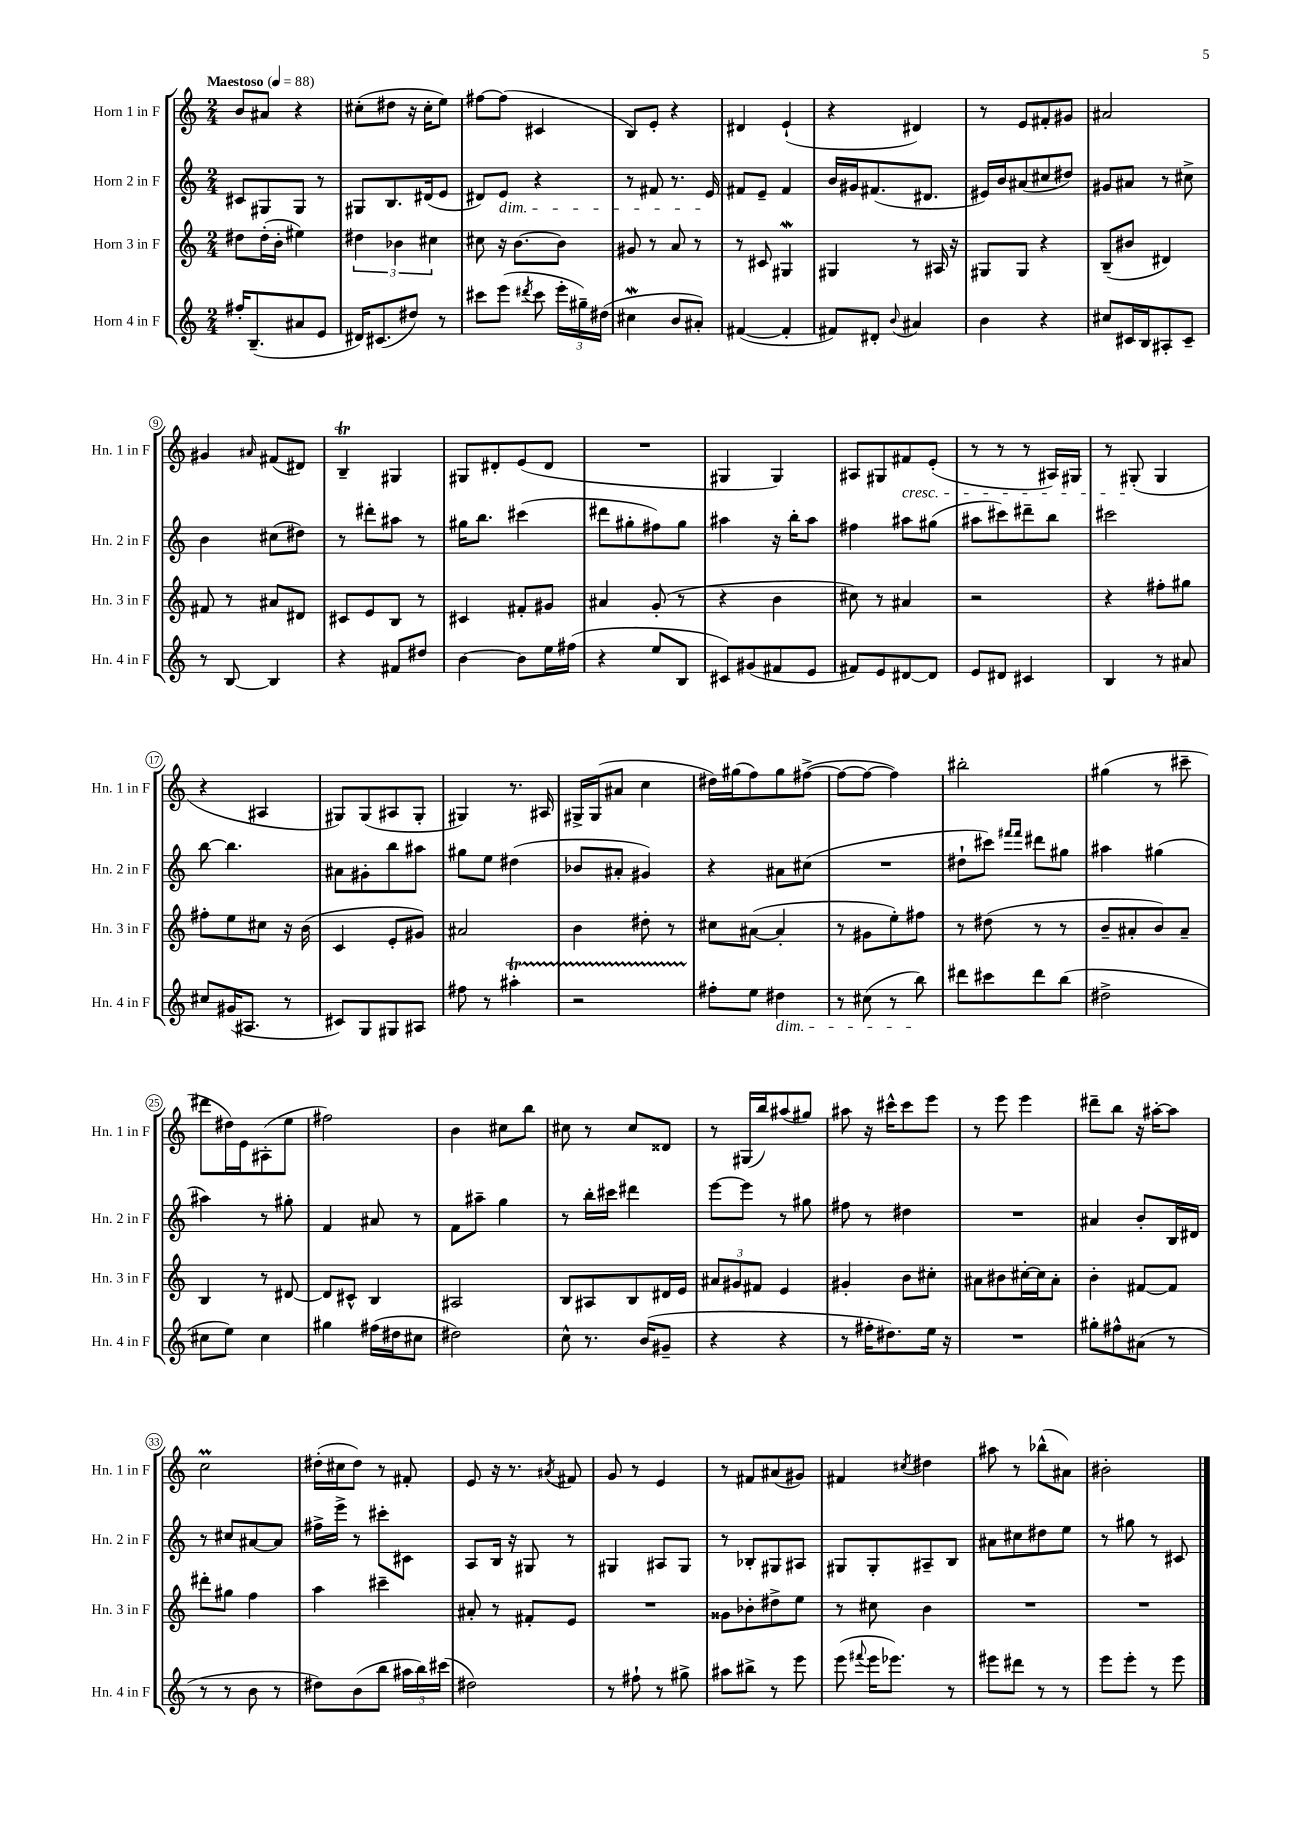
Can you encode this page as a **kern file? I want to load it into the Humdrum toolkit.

**kern	**kern	**kern	**kern
*part4	*part3	*part2	*part1
*staff4	*staff3	*staff2	*staff1
*I"Horn 4 in F	*I"Horn 3 in F	*I"Horn 2 in F	*I"Horn 1 in F
*I'Hn. 4 in F	*I'Hn. 3 in F	*I'Hn. 2 in F	*I'Hn. 1 in F
*clefG2	*clefG2	*clefG2	*clefG2
*k[]	*k[]	*k[]	*k[]
*M2/4	*M2/4	*M2/4	*M2/4
*MM88	*MM88	*MM88	*MM88
=1	=1	=1	=1
!	!	!	!LO:TX:a:B:t=Maestoso
16ff#X'/KL	8dd#X\L	8c#X/L	8b/L
(8.B~/	.	.	.
.	(16dd#'\L	8G#X/	8a#X/J
.	16b'\JJ	.	.
8a#X/	4ee#X\)	8G#/J	4r
8e/J	.	8r	.
=2	=2	=2	=2
16d#X/KL)	6dd#X\	8G#X/L	(8cc#X'\L
(8.c#X/	.	.	.
.	.	8.B/	8dd#X\J
.	6b-X\	.	.
8dd#X/J)	.	.	16r
.	.	(16d#X/k	16cc#'\KL
.	6cc#X\	.	.
8r	.	8e/J	8ee\J)
=3	=3	=3	=3
8ccc#X\L	8cc#X\	8d#X/L)	[8ff#X\L
!	!	!LO:TX:b:i:t=dim.	!
(8eee\J	16r	8e/J	(8ff#\J]
.	[8.b\L	.	.
8qddd#X/	.	.	.
8ccc#\	.	4r	4c#X/
24eee'\LL	8b\J]	.	.
24gg#X~\)	.	.	.
(24dd#X\JJ	.	.	.
=4	=4	=4	=4
4cc#XW\	8g#X/	8r	8B/L)
.	8r	8f#X/	8e'/J
8b/L	8a/	8.r	4r
8a#X'/J)	8r	.	.
.	.	16e/	.
=5	=5	=5	=5
([4f#X/	8r	8f#X/L	4d#X/
.	8c#X/	8e~/J	.
4f#'/]	4G#XW/	4f#/	(4e`/
=6	=6	=6	=6
8f#X/L)	4G#X/	16b/LL	4r
.	.	16g#X/J	.
8d#X'/J	.	(8.f#X/	.
8qqb/	.	.	.
4a#X/	8r	.	4d#X/)
.	.	8.d#X/J	.
.	16A#X/	.	.
.	16r	.	.
=7	=7	=7	=7
4b\	8G#X/L	16e#X/LL)	8r
.	.	16b/J	.
.	8G#/J	(8a#X/	8e/L
4r	4r	8cc#X/	8f#X'/
.	.	8dd#X/J)	8g#X/J
=8	=8	=8	=8
8cc#X/L	(8B~/L	8g#X/L	2a#X/
16c#X/L	8b#X/J	8a#X/J	.
16B/J	.	.	.
8A#X'/	4d#X/)	8r	.
8c#~/J	.	8cc#X^\	.
!!LO:LB:g=z
=9	=9	=9	=9
8r	8f#X/	4b\	4g#X/
[8B/	8r	.	.
.	.	.	16qqa#X/
4B/]	8a#X/L	(8cc#X\L	(8f#X/L
.	8d#X/J	8dd#X\J)	8d#X/J)
=10	=10	=10	=10
4r	8c#X/L	8r	4Bt~/
.	8e/	8ddd#X'\L	.
8f#X/L	8B/J	8aa#X\J	4G#X/
8dd#X/J	8r	8r	.
=11	=11	=11	=11
[4b\	4c#X/	16gg#X\KL	8G#X/L
.	.	8.bb\J	.
.	.	.	8d#X'/
8b\L]	8f#X'/L	(4ccc#X\	(8e/
16ee\L	8g#X/J	.	8d#/J
(16ff#X\JJ	.	.	.
=12	=12	=12	=12
4r	4a#X/	8ddd#X\L	2r
.	.	8gg#X'\	.
8ee/L	(8g'/	8ff#X\)	.
8B/J	8r	8gg#\J	.
=13	=13	=13	=13
8c#X/L)	4r	4aa#X\	4G#X/
(8g#X/	.	.	.
8f#X/	4b\	16r	4G#/)
.	.	16bb'\KL	.
8e/J	.	8aa#\J	.
=14	=14	=14	=14
8f#X/L)	8cc#X\)	4ff#X\	8A#X/L
8e/	8r	.	8G#X/
!	!	!	!LO:TX:b:i:t=cresc.
[8d#X/	4a#X/	8aa#X\L	8f#X/
8d#/J]	.	(8gg#X\J	(8e'/J
=15	=15	=15	=15
8e/L	2r	8aa#X\L	8r
8d#X/J	.	8ccc#X\)	8r
4c#X/	.	8ddd#X~\	8r
.	.	8bb\J	16A#X/LL)
.	.	.	16G#X/JJ
=16	=16	=16	=16
4B/	4r	2ccc#X\	8r
.	.	.	(8G#X'/
8r	8ff#X'\L	.	4G#/
8a#X/	8gg#X\J	.	.
!!LO:LB:g=z
=17	=17	=17	=17
8cc#X/L	8ff#X'\L	[8bb\	4r
(16g#X/K	8ee\	4.bb\]	.
8.A#X/J	.	.	.
.	8cc#X\J	.	4A#X/
8r	16r	.	.
.	(16b\	.	.
=18	=18	=18	=18
8c#X/L)	4c/	8a#X\L	8G#X/L)
8G/	.	8g#X'\	(8G#/
8G#X/	8e'/L	8bb\	8A#X/
8A#X/J	8g#X/J)	8aa#X\J	8G#'/J
=19	=19	=19	=19
8ff#X\	2a#X/	8gg#X\L	4G#X/)
8r	.	8ee\J	.
4aa#Xt'\	.	(4dd#X\	8.r
.	.	.	16A#X/
=20	=20	=20	=20
2r	4b\	8b-X/L	16G#X^/LL
.	.	.	(16G#/J
.	.	8a#X'/J	8a#X/J
.	8dd#X'\	4g#X/)	4cc\
.	8r	.	.
=21	=21	=21	=21
8ff#X'\L	8cc#X\L	4r	16dd#X\LL)
.	.	.	(16gg#X\J
8ee\J	([8a#X\J	.	8ff\)
!LO:TX:b:i:t=dim.	!	!	!
4dd#X\	4a#'/]	8a#X\L	8gg#\
.	.	(8cc#X\J	([8ff#X^\J
=22	=22	=22	=22
8r	8r	2r	8ff#\L_
(8cc#X\	8g#X\L	.	8ff#\J_
8r	8ee'\)	.	4ff#\])
8bb\)	8ff#X\J	.	.
=23	=23	=23	=23
8ddd#X\L	8r	8dd#X`\L	2bb#X'\
8ccc#X\	(8dd#X\	8ccc#X\J)	.
.	.	16qqfff#X/LL	.
.	.	16qqfff#/JJ	.
8ddd#\	8r	8ddd#X\L	.
(8bb\J	8r	8gg#X\J	.
=24	=24	=24	=24
2dd#X^\	8b~/L	4aa#X\	(4gg#X\
.	8a#X'/	.	.
.	8b/)	(4gg#X\	8r
.	8a#~/J	.	8ccc#X~\
!!LO:LB:g=z
=25	=25	=25	=25
8cc#X\L	4B/	4aa#X\)	8ddd#X\L
8ee\J)	.	.	16dd#X\L)
.	.	.	16e\J
4cc#\	8r	8r	(8A#X'\
.	[8d#X/	8gg#X'\	8ee\J
=26	=26	=26	=26
4gg#X\	8d#/L]	4f/	2ff#X\)
.	8c#X^^/J	.	.
(16ff#X\LL	4B/	8a#X/	.
16dd#X\J	.	.	.
8cc#X\J	.	8r	.
=27	=27	=27	=27
2dd#X\)	2A#X/	8f\L	4b\
.	.	8aa#X~\J	.
.	.	4gg\	8cc#X\L
.	.	.	8bb\J
=28	=28	=28	=28
8cc^^\	8B/L	8r	8cc#X\
8.r	8A#X/	16bb'\LL	8r
.	.	16ccc#X\JJ	.
.	8B/	4ddd#X\	8cc#/L
(16b/KL	.	.	.
8g#X~/J	16d#X/L	.	8d##X/J
.	16e/JJ	.	.
=29	=29	=29	=29
4r	12a#X/L	[8eee\L	8r
.	12g#X/	.	.
.	.	8eee\J]	(16G#X/LL
.	12f#X/J	.	.
.	.	.	16bb/J)
4r	4e/	8r	(8aa#X/
.	.	8gg#X\	8gg#X/J)
=30	=30	=30	=30
8r	4g#X'/	8ff#X\	8aa#X\
16ff#X'\KL	.	8r	16r
8.dd#X\)	.	.	16ccc#X^^\KL
.	8b\L	4dd#X\	8ccc#\
16ee\Jk	8cc#X'\J	.	8eee\J
16r	.	.	.
=31	=31	=31	=31
2r	8a#X\L	2r	8r
.	8b#X\	.	8eee\
.	[16cc#X'\L	.	4eee\
.	16cc#\J]	.	.
.	8a#'\J	.	.
=32	=32	=32	=32
8gg#X'\L	4b'\	4a#X/	8ddd#X~\L
8ff#X^^\	.	.	8bb\J
(8a#X\J	[8f#X/L	8b'/L	16r
.	.	.	[16aa#X'\KL
8r	8f#/J]	16B/L	8aa#\J]
.	.	16d#X/JJ	.
!!LO:LB:g=z
=33	=33	=33	=33
8r	8ddd#X'\L	8r	2ccM\
8r	8gg#X\J	8cc#X/L	.
8b\	4ff\	[8a#X/	.
8r	.	8a#/J]	.
=34	=34	=34	=34
8dd#X\L)	4aa\	16ff#X^\LL	(16dd#X'\LL
.	.	16eee^\JJ	16cc#X\J
(8b\	.	8r	8dd#\J)
8bb\J	4ccc#X~\	8ccc#X'\L	8r
24aa#X\LL	.	8c#X\J	8f#X'/
24bb\)	.	.	.
(24ccc#X\JJ	.	.	.
=35	=35	=35	=35
2dd#X\)	8a#X'/	8A/L	8e/
.	8r	16B/Jk	16r
.	.	16r	8.r
.	8f#X'/L	8G#X/	.
.	.	.	8qa#X/
.	8e/J	8r	8f#X/
=36	=36	=36	=36
8r	2r	4G#X/	8g/
8ff#X`\	.	.	8r
8r	.	8A#X/L	4e/
8gg#X^\	.	8G#/J	.
=37	=37	=37	=37
8aa#X\L	8g##X\L	8r	8r
8bb#X^\J	8b-X'\	8B-X'/L	8f#X/L
8r	8dd#X^\	8G#X/	(8a#X/
8eee\	8ee\J	8A#X/J	8g#X/J)
=38	=38	=38	=38
(8eee\	8r	8G#X/L	4f#X/
8qqfff#X/	.	.	.
16eee\KL	8cc#X\	8G#'/	.
8.eee-X\J)	.	.	.
.	.	.	8qcc#X/
.	4b\	8A#X~/	4dd#X\
8r	.	8B/J	.
=39	=39	=39	=39
8eee#X\L	2r	8a#X\L	8aa#X\
8ddd#X\J	.	8cc#X\	8r
8r	.	8dd#X\	(8bb-X^^\L
8r	.	8ee\J	8a#X\J)
=40	=40	=40	=40
8eee\L	2r	8r	2b#X'\
8eee'\J	.	8gg#X\	.
8r	.	8r	.
8eee\	.	8c#X/	.
==	==	==	==
*-	*-	*-	*-
